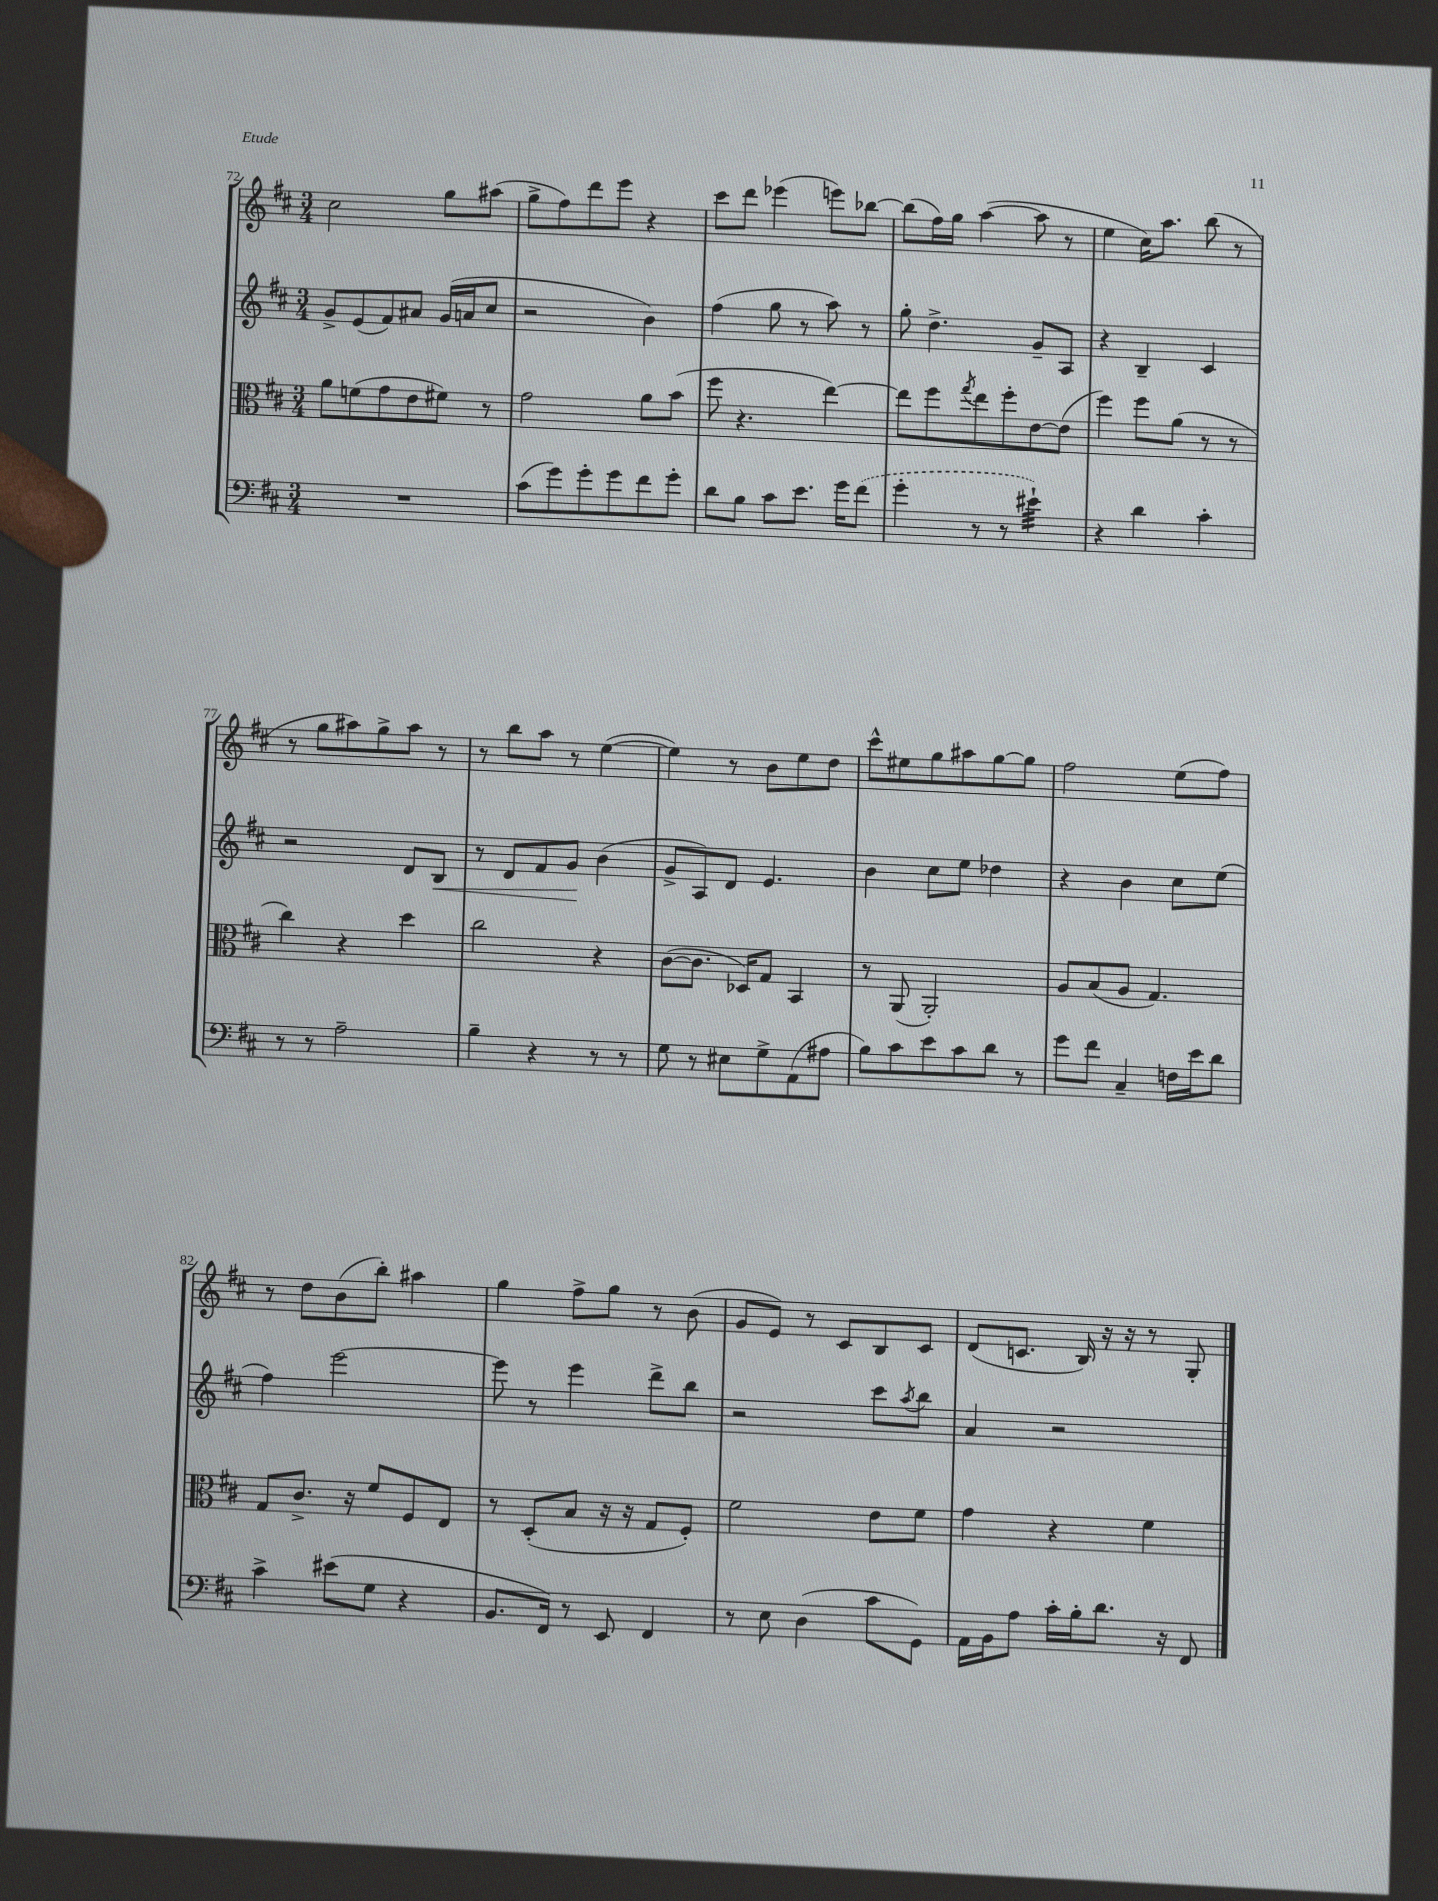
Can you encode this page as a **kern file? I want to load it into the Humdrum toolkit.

**kern	**kern	**kern	**kern
*staff4	*staff3	*staff2	*staff1
*clefF4	*clefC3	*clefG2	*clefG2
*k[f#c#]	*k[f#c#]	*k[f#c#]	*k[f#c#]
*M3/4	*M3/4	*M3/4	*M3/4
2.r	8a	8g^	2cc#
.	(8f	(8e	.
.	8g	8f#)	.
.	8e	8a#	.
.	8f#)	(16g	8gg
.	.	16a	.
.	8r	8cc#	(8aa#
=	=	=	=
(8c#	2g	2r	8gg^
8g)	.	.	8ff#)
8g'	.	.	8ddd
8g	.	.	8eee
8f#	8a	4b)	4r
8g'	(8b	.	.
=	=	=	=
8d	8ff#	(4ff#	8ccc#
8B	4.r	.	8ddd
8c#	.	8gg	(4eee-
8.e	.	8r	.
.	[4ee)	8aa)	8eee)
16g	.	.	.
(8f#	.	8r	[8bb-
=	=	=	=
4g'	8ee]	8gg'	(8bb-]
.	8ff#	4.dd^	16ff#)
.	.	.	16gg
.	8qgg	.	.
8r	8ee	.	([4aa
8r	8ff#'	.	.
4e#`)	[8e	8g~	8aa]
.	(8e]	8A	8r
=	=	=	=
4r	4ff#)	4r	4ee
4d	8ff#	4B~	16cc#)
.	.	.	8.aa
.	(8a	.	.
4c#'	8r	4c#	(8bb
.	8r	.	8r
=	=	=	=
8r	4cc#)	2r	8r
8r	.	.	8gg
2A~	4r	.	8aa#)
.	.	.	8gg^
.	4dd	8d	8aa#
.	.	8B	8r
=	=	=	=
4B~	2cc#	8r	8r
.	.	8d	8bb
4r	.	8f#	8aa
.	.	8g	8r
8r	4r	(4b	([4ee
8r	.	.	.
=	=	=	=
8G	([8c#	8g^	4ee])
8r	8.c#]	8A)	.
8E#	.	8d	8r
.	16D-)	.	.
8G^	8G	4.e	8b
(8AA	4BB	.	8ee
8A#	.	.	8dd
=	=	=	=
8B)	8r	4b	8ccc#^^
8c#	(8AA	.	8ee#
8e	2AA')	8cc#	8gg
8c#	.	8ee	8aa#
8d	.	4dd-	[8gg
8r	.	.	8gg]
=	=	=	=
8g	8A	4r	2ff#
8f#	(8B	.	.
4C#~	8A	4b	.
.	4.G)	.	.
16F	.	8cc#	(8ee
16e	.	.	.
8d	.	(8ee	8ff#)
=	=	=	=
4c#^	8G	4ff#)	8r
.	8.c#^	.	8dd
(8e#	.	[2eee	(8b
.	16r	.	.
8G	8f#	.	8bb')
4r	8F#	.	4aa#
.	8E	.	.
=	=	=	=
8.BB	8r	8eee]	4gg
.	(8D'	8r	.
16FF#)	.	.	.
8r	8B	4eee	8ff#^
8EE	16r	.	8gg
.	16r	.	.
4FF#	8G	8ddd^	8r
.	8F#')	8bb	(8b
=	=	=	=
8r	2f#	2r	8g
8E	.	.	8e)
(4D	.	.	8r
.	.	.	8c#
8c#	8e	8ccc#	8B
.	.	8qaa	.
8GG)	8f#	8bb	8c#
=	=	=	=
16AA	4g	4a	(8d
16BB	.	.	.
8A	.	.	8.c
16c#'	4r	2r	.
16B'	.	.	16B)
8.d	.	.	16r
.	.	.	16r
.	4f#	.	8r
16r	.	.	.
8FF#	.	.	8G'
==	==	==	==
*-	*-	*-	*-
